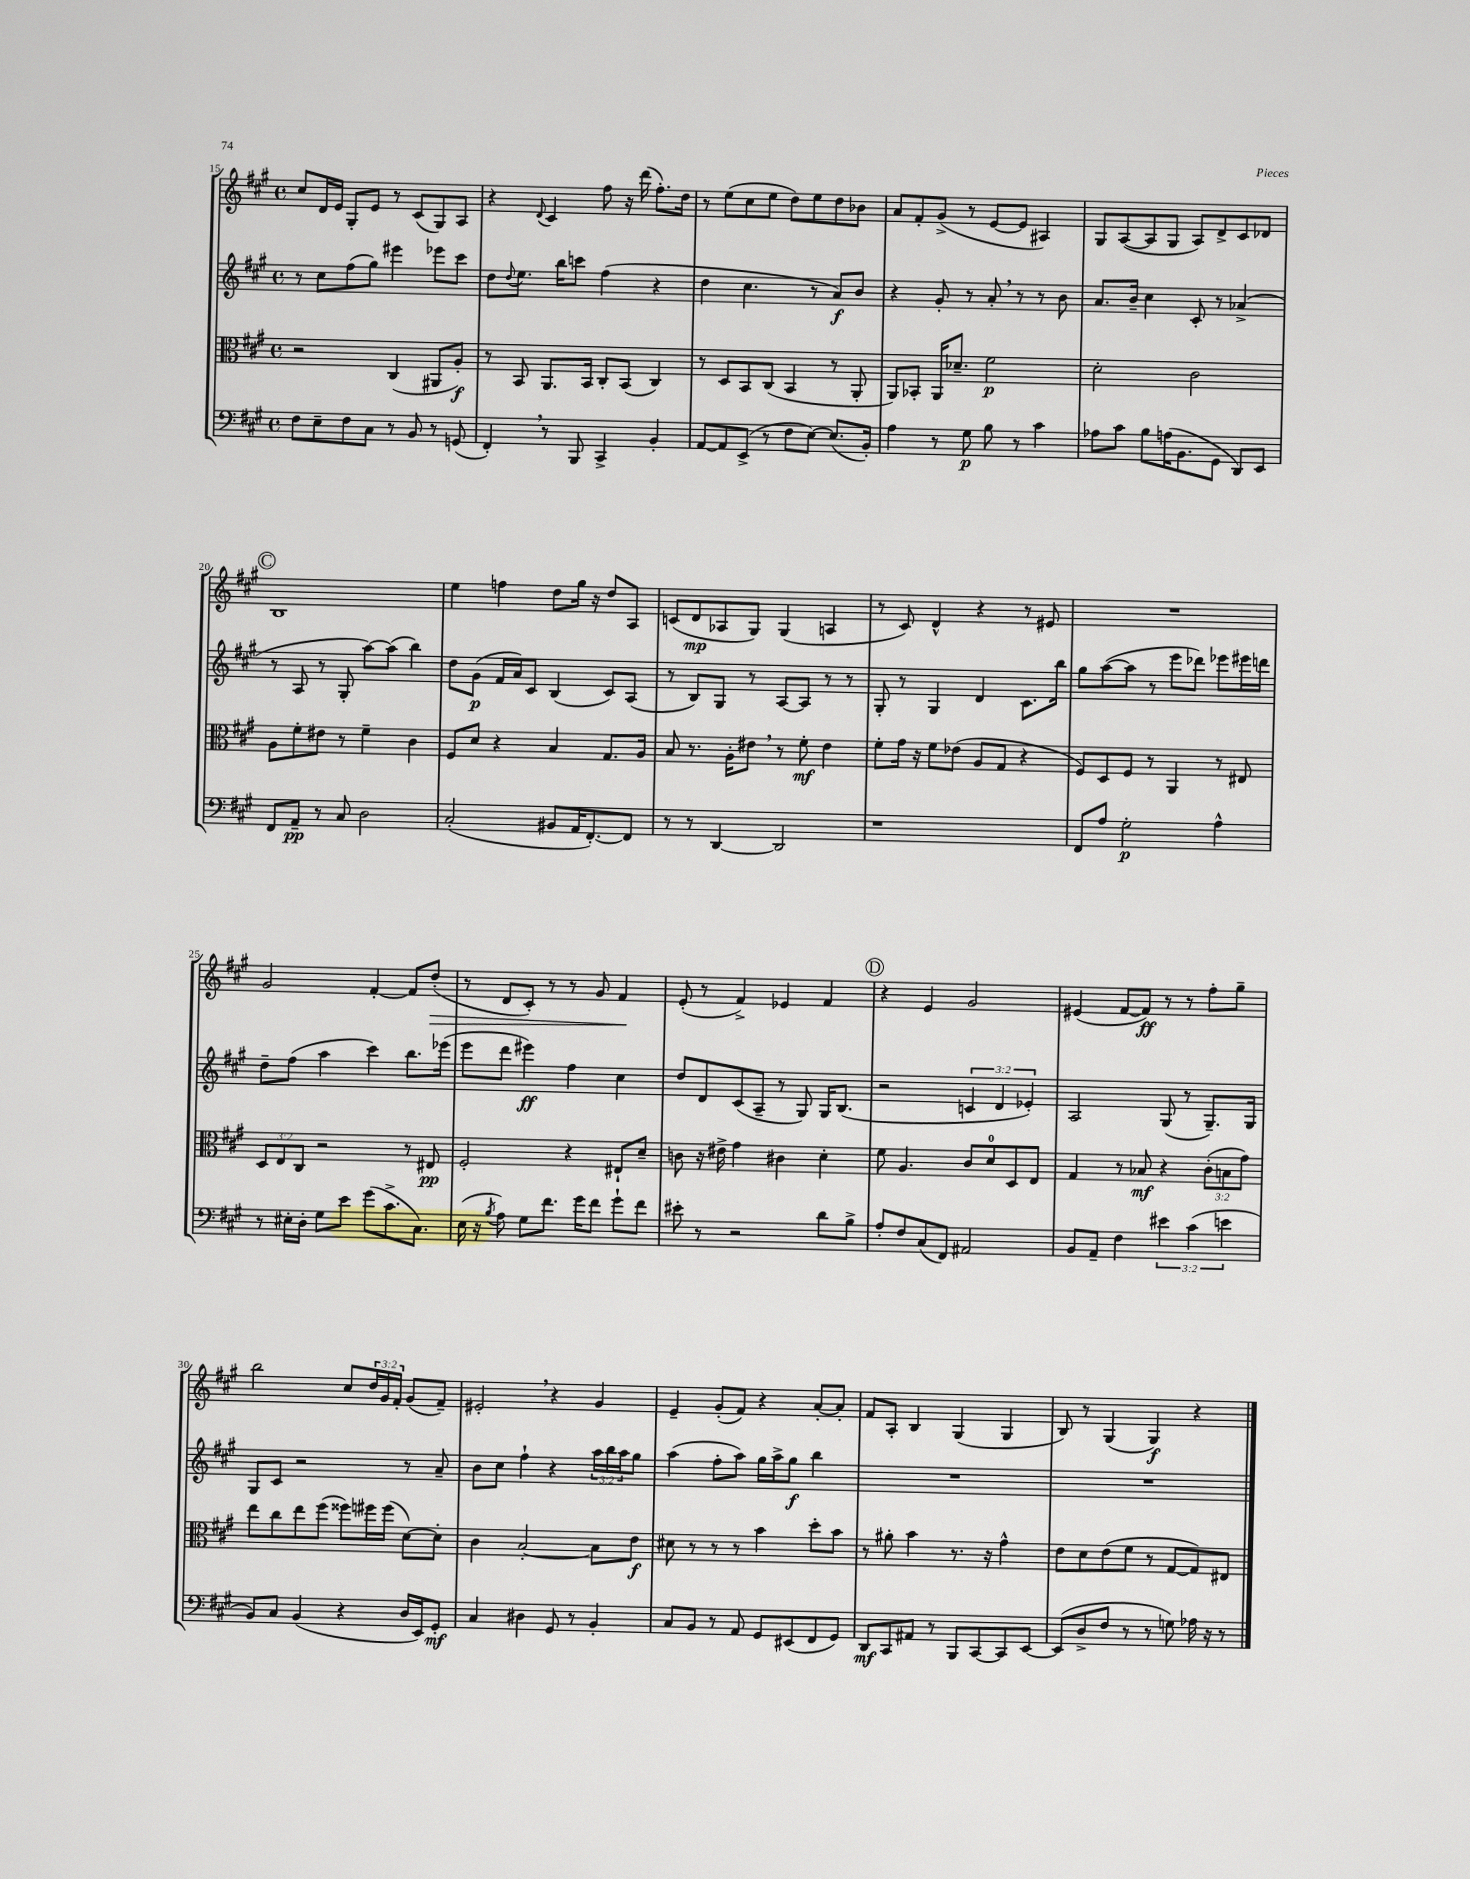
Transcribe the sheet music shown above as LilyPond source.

<<
\new StaffGroup <<
\new Staff = "s0" {
    \clef treble \key a \major \defaultTimeSignature \time 4/4 \override Staff.TupletNumber.text = #tuplet-number::calc-fraction-text
    cis''8 d'16 e'16 gis8-. e'8 r8 cis'8( gis8) a8 |
    r4 \appoggiatura { d'8 } cis'4 fis''8 r16 d'''16( fis''8.-.) d''16 |
    r8 e''8( cis''8 e''8 d''8) e''8 d''8 bes'8 |
    a'8 fis'8-. gis'8->( r8 e'8~ e'8 ais4) |
    gis8 a8~( a8 gis8 a8) d'8-> cis'8 des'8 |
    \mark \markup { \circle "C" } b1 |
    e''4 f''4 d''8 gis''16 r16 d''8 a8 |
    c'8( d'8\mp aes8 gis8) gis4( a4 |
    r8 cis'8) d'4-^ r4 r8 eis'8 |
    R1 |
    gis'2 fis'4~-. fis'8 d''8-.\>( |
    r8 d'8 cis'8-.) r8 r8 gis'8 fis'4\! |
    e'8-.( r8 fis'4->) ees'4 fis'4 |
    \mark \markup { \circle "D" } r4 e'4 gis'2 |
    eis'4( fis'8~ fis'8\ff) r8 r8 fis''8-. gis''8-- |
    b''2 cis''8 \tuplet 3/2 { d''16 gis'16 fis'16-. } gis'8( fis'8--) |
    eis'2-. \breathe r4 gis'4 |
    e'4-- gis'8-.( fis'8) r4 a'8~-. a'8-. |
    fis'8 a8-. b4 gis4( gis4 |
    b8) r8 gis4( gis4\f) r4 \bar "|." |
}
\new Staff = "s1" {
    \clef treble \key a \major \defaultTimeSignature \time 4/4 \override Staff.TupletNumber.text = #tuplet-number::calc-fraction-text
    r8 cis''8 fis''8( gis''8) eis'''4 ees'''8 cis'''8 |
    d''8 \appoggiatura { d''8 } e''8. b''16 c'''8 fis''4( r4 |
    d''4 cis''4. r8 a'8\f) b'8 |
    r4 gis'8-. r8 a'8-. \breathe r8 r8 b'8 |
    a'8. b'16-- cis''4 cis'8-. r8 aes'4->( |
    \mark \markup { \circle "C" } r8 a8 r8 gis8-. a''8~) a''8( b''4) |
    d''8 gis'8\p( fis'16 a'16) cis'8 b4( cis'8) a8( |
    r8 b8) gis8 r8 a8~ a8 r8 r8 |
    gis8-. r8 gis4 d'4 cis'8. b''16 |
    gis''8 a''8~( a''8 r8 e'''8 des'''8) ees'''8 eis'''16 d'''16 |
    d''8-- fis''8( a''4 cis'''4) b''8. ees'''16( |
    e'''8 d'''8 eis'''4\ff) fis''4 cis''4 |
    d''8 d'8 cis'8( a8-- r8 gis8) gis16 b8.( |
    \mark \markup { \circle "D" } r2 \tuplet 3/2 { c'4 d'4 ees'4-.) } |
    a2 gis8( r8 gis8.--) gis16 |
    gis8 cis'8 r2 r8 a'8-- |
    b'8 cis''8 fis''4-! r4 \tuplet 3/2 { a''16 b''16 a''16 } gis''8 |
    a''4( fis''8-. a''8) gis''16 a''16-> gis''8\f b''4 |
    R1 |
    R1 \bar "|." |
}
\new Staff = "s2" {
    \clef alto \key a \major \defaultTimeSignature \time 4/4 \override Staff.TupletNumber.text = #tuplet-number::calc-fraction-text
    r2 cis4( ais,8 a8-.\f) |
    r8 b,8 a,8. b,16 cis8-. b,8( cis4) |
    r8 d8 b,8 cis8( b,4 r8 a,8-. |
    a,8) bes,8-. a,16 des'8.-- fis'2\p |
    d'2-. cis'2 |
    \mark \markup { \circle "C" } a8 fis'8-. eis'8 r8 fis'4-- cis'4 |
    fis8 d'8 r4 b4 gis8. a16 |
    b8 r8. a16-. eis'8 \breathe r8 fis'8-.\mf eis'4 |
    fis'8-. gis'16 r16 fis'8 ees'8( a8 gis8 r4 |
    fis8) d8 fis8 r8 a,4 r8 eis8 |
    \tuplet 3/2 { d8 e8 cis8 } r2 r8 eis8\pp |
    fis2-. r4 eis8-! d'8-- |
    c'8 r16 eis'16-> gis'4 cis'4 d'4-. |
    \mark \markup { \circle "D" } fis'8 a4. cis'8 d'8-0 d8 e8 |
    gis4 r8 bes8\mf r4 \tuplet 3/2 { cis'8-.( b8 gis'8) } |
    e''8 cis''8 e''8 fis''8( fisis''8) fis''16 fis''16( d'8~) d'8-. |
    cis'4 b2~-. b8 e'8\f |
    dis'8 r8 r8 r8 b'4 d''8-. b'8 |
    r8 ais'8-. b'4 r8. r16 gis'4-^ |
    e'8 d'8 e'8( fis'8 r8 gis8~ gis8) eis8 \bar "|." |
}
\new Staff = "s3" {
    \clef bass \key a \major \defaultTimeSignature \time 4/4 \override Staff.TupletNumber.text = #tuplet-number::calc-fraction-text
    fis8 e8-- fis8 cis8 r8 b,8 r8 g,8( |
    fis,4-.) \breathe r8 b,,8 cis,4-> b,4-. |
    a,8~ a,8 e,8->( r8 fis8 e8~) e8.( b,16-.) |
    a4 r8 gis8\p b8 r8 cis'4 |
    aes8 cis'8 b8 a16( b,8. gis,8 d,8) e,8 |
    \mark \markup { \circle "C" } fis,8 a,8--\pp r8 cis8 d2 |
    cis2-.( bis,8 a,16 fis,8.~-.) fis,8 |
    r8 r8 d,4~ d,2 |
    r1 |
    fis,8 a8 gis2-.\p a4-^ |
    r8 eis16-. d16-. gis8 e'8 gis'8( cis'8.-> cis8.) |
    e16( r16 \acciaccatura { b8 } a8) gis8 fis'8. gis'16 fis'8 gis'8-! fis'8 |
    eis'8-. r8 r2 d'8 b8-> |
    \mark \markup { \circle "D" } a8-. fis8 cis8( fis,8) ais,2 |
    b,8 a,8-- fis4 \tuplet 3/2 { eis'4 cis'4( e'4 } |
    b,8) cis8 b,4( r4 d16 e,16) gis,8-.\mf |
    cis4 dis4 gis,8 r8 b,4-. |
    cis8 b,8 r8 a,8 gis,8 eis,8( fis,8 gis,8) |
    d,8\mf cis,8 ais,8 r8 b,,8 cis,8~ cis,8 e,8~ |
    e,8( d8-> fis8 r8 r8 g8) aes16 r16 r8 \bar "|." |
}
>>
>>
\layout { \context { \Score currentBarNumber = #15 } }
